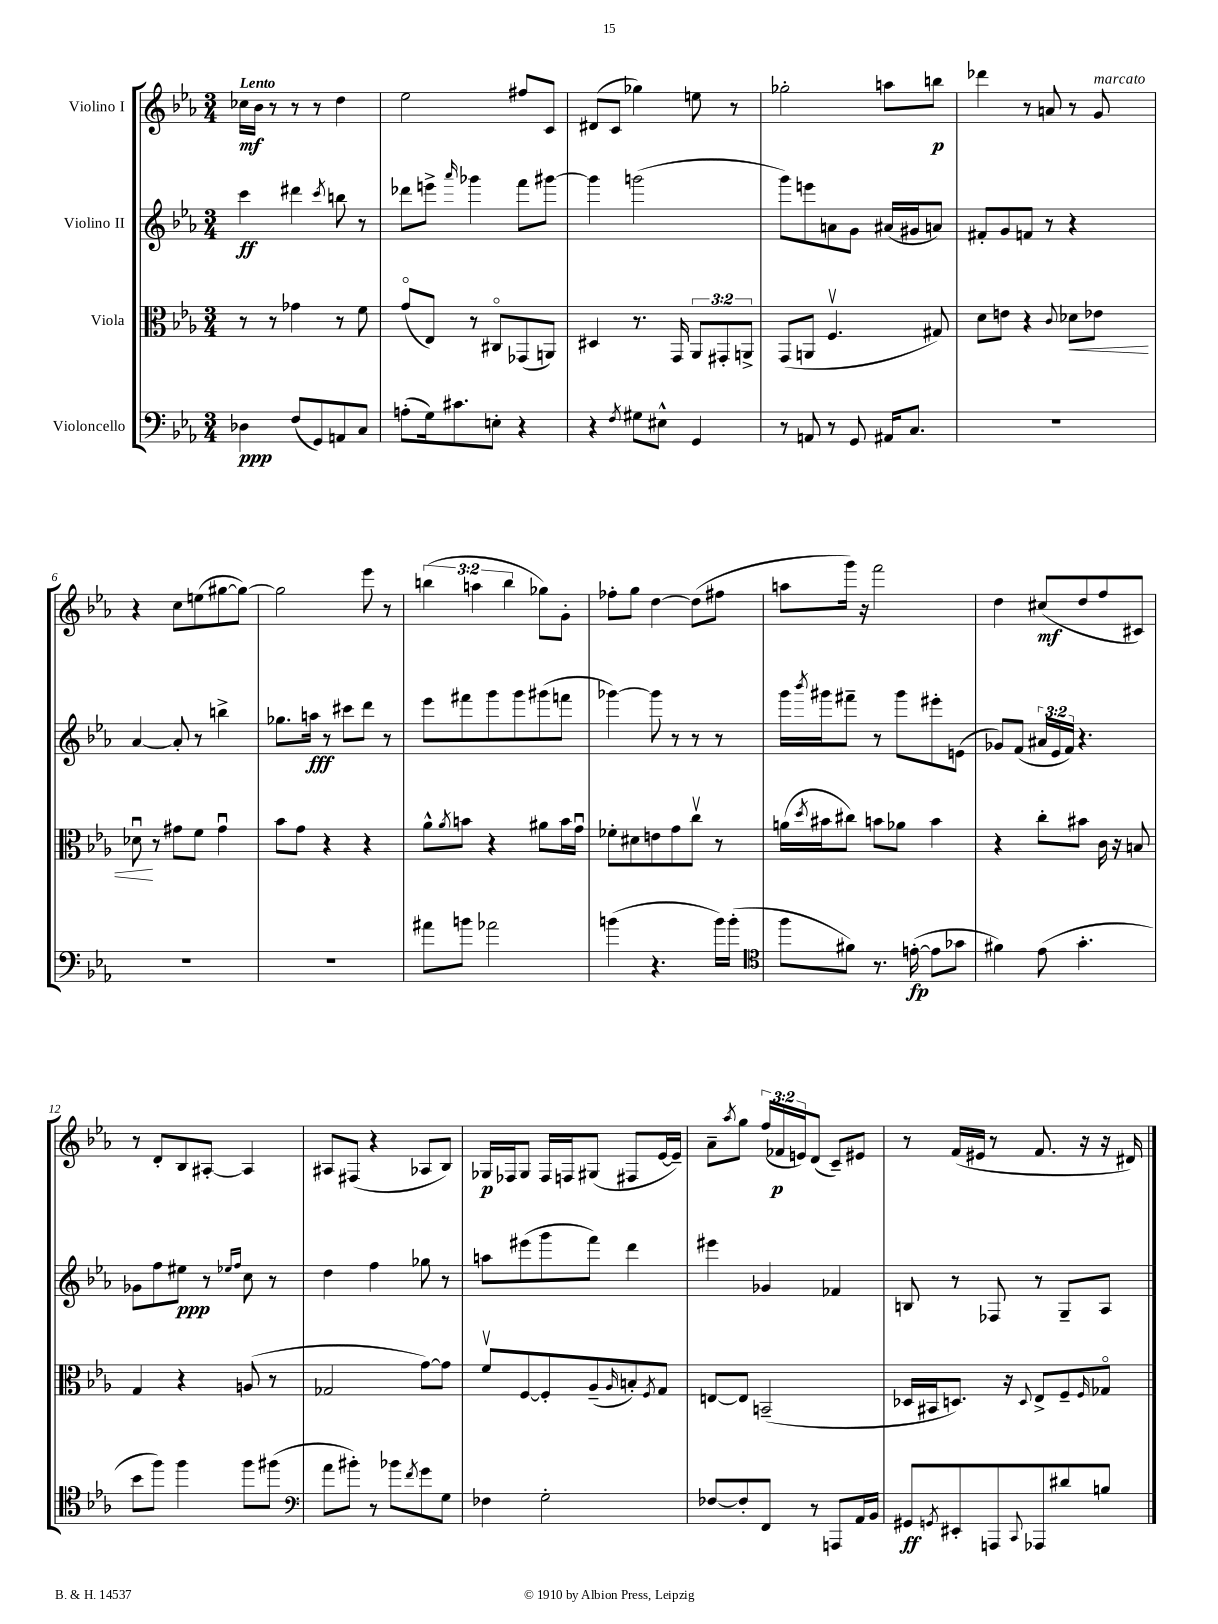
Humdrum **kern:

**kern	**kern	**kern	**kern
*staff4	*staff3	*staff2	*staff1
*clefF4	*clefC3	*clefG2	*clefG2
*k[b-e-a-]	*k[b-e-a-]	*k[b-e-a-]	*k[b-e-a-]
*M3/4	*M3/4	*M3/4	*M3/4
4D-	8r	4ccc	16cc-
.	.	.	16b-
.	8r	.	8r
(8F	4g-	4ddd#	8r
8GG)	.	.	8r
.	.	8qccc	.
8AA	8r	8bb	4dd
8C	8f	8r	.
=	=	=	=
(8A'	(8go	8ddd-	2ee-
16G)	8E-)	8eee^	.
8.c#	.	.	.
.	.	16qqaaa-	.
.	8r	4ggg-	.
8E'	8C#o	.	.
4r	(8GG-	8fff	8ff#
.	8AA)	[8ggg#	8c
=	=	=	=
4r	4D#	4ggg#]	(8d#
.	.	.	8c
8qF	.	.	.
8G#	8.r	(2ggg	4gg-)
8E#^^	.	.	.
.	16GG	.	.
4GG	12AA-	.	8ee
.	12GG#'	.	.
.	.	.	8r
.	12AA^	.	.
=	=	=	=
8r	(8GG	8ggg)	2gg-'
8AA	8AA	8eee	.
8r	4.Fv	8a	.
8GG	.	8g	.
16AA#	.	(16a#	8aa
8.C	.	16g#	.
.	8G#)	8a)	8bb
=	=	=	=
2.r	8d	8f#'	4ddd-
.	8e	8g	.
.	4r	8f	8r
.	.	8r	8a
.	8qqc	.	.
.	8d-	4r	8r
.	8e-	.	8g
=	=	=	=
2.r	8d-u	[4a-	4r
.	8r	.	.
.	8g#	8a-']	8cc
.	8f	8r	(8ee
.	4g#u	4bb^	[8gg#
.	.	.	8gg#_)
=	=	=	=
2.r	8b-	8.gg-	2gg#]
.	8g	.	.
.	.	16aa	.
.	4r	8r	.
.	.	8ccc#	.
.	4r	8ddd	8eee-
.	.	8r	8r
=	=	=	=
8a#	8a-^^	8eee-	(6bb
.	8qa-	.	.
8b	8b	8fff#	.
.	.	.	6aa
2a-	4r	8ggg	.
.	.	.	6bb
.	.	8ggg	.
.	8a#	(8ggg#	8gg-)
.	16b	8fff	8g'
.	16gu	.	.
=	=	=	=
(4b	8f-'	[4ggg-)	8ff-'
.	8d#	.	8gg
4.r	8e	8ggg-]	[4dd
.	8g	8r	.
.	8ccv	8r	(8dd]
16b)	8r	8r	8ff#
(16b'	.	.	.
=	=	=	=
*clefC4	*	*	*
8ff	(16a	16ggg	8aa
.	8qdd	8qbbb-	.
.	16b#	16ggg#	.
8f#)	8cc#)	8fff#~	16ggg)
.	.	.	16r
8.r	8b	8r	2fff
.	8a-	8ggg#	.
([16e'	.	.	.
8e]	4b	8eee#'	.
8g-	.	(8e	.
=	=	=	=
4f#)	4r	8g-)	4dd
.	.	(8f	.
(8e-	8cc'	24a#	(8cc#
.	.	24e-	.
.	.	24f)	.
4.g'	8b#	4.r	8dd
.	16c	.	8ff
.	16r	.	.
.	8B	.	8c#)
=	=	=	=
8b-	4G	8g-	8r
8ff)	.	8ff	8d'
4ff	4r	8ee#	8B-
.	.	8r	[8A#'
.	.	16qqee-	.
.	.	16qqff	.
8ff	(8A	8cc	4A#]
(8ff#	8r	8r	.
=	=	=	=
*clefF4	*	*	*
8a-	2G-	4dd	8A#
8b#')	.	.	(8F#
8r	.	4ff	4r
8b-	.	.	.
8qf	.	.	.
8g	[8g)	8gg-	8A-
8G	8g]	8r	8B-)
=	=	=	=
4F-	8fv	8aa	16G-
.	.	.	16F-
.	[8F	(8eee#	8G-
2G'	8F']	8ggg	16F-
.	.	.	16F
.	(8A-~	8fff)	(8G#
.	16qqA-	.	.
.	8B')	4ddd	8F#
.	8qF	.	.
.	8G	.	[16e-
.	.	.	16e-~])
=	=	=	=
[8F-	[8E	4eee#	8a-~
.	.	.	8qaa-
8F-']	8E]	.	8gg
8FF	(2BB~	4g-	(24ff
.	.	.	24f-
.	.	.	24e)
8r	.	.	(8d
8AAA	.	4f-	8c~)
16AA-	.	.	8e#
16BB-	.	.	.
=	=	=	=
8GG#	16D-	8B	8r
.	16BB#	.	.
8qGG	.	.	.
8EE#'	8.D)	8r	(16f
.	.	.	16e#
8AAA	.	8F-	8r
.	16r	.	.
8qqCC	8qqD	.	.
8AAA-	8E-^	8r	8.f
8d#	8F~	8G~	.
.	.	.	16r
.	16qqF	.	.
8B	8G-o	8A-	16r
.	.	.	16d#)
==	==	==	==
*-	*-	*-	*-
